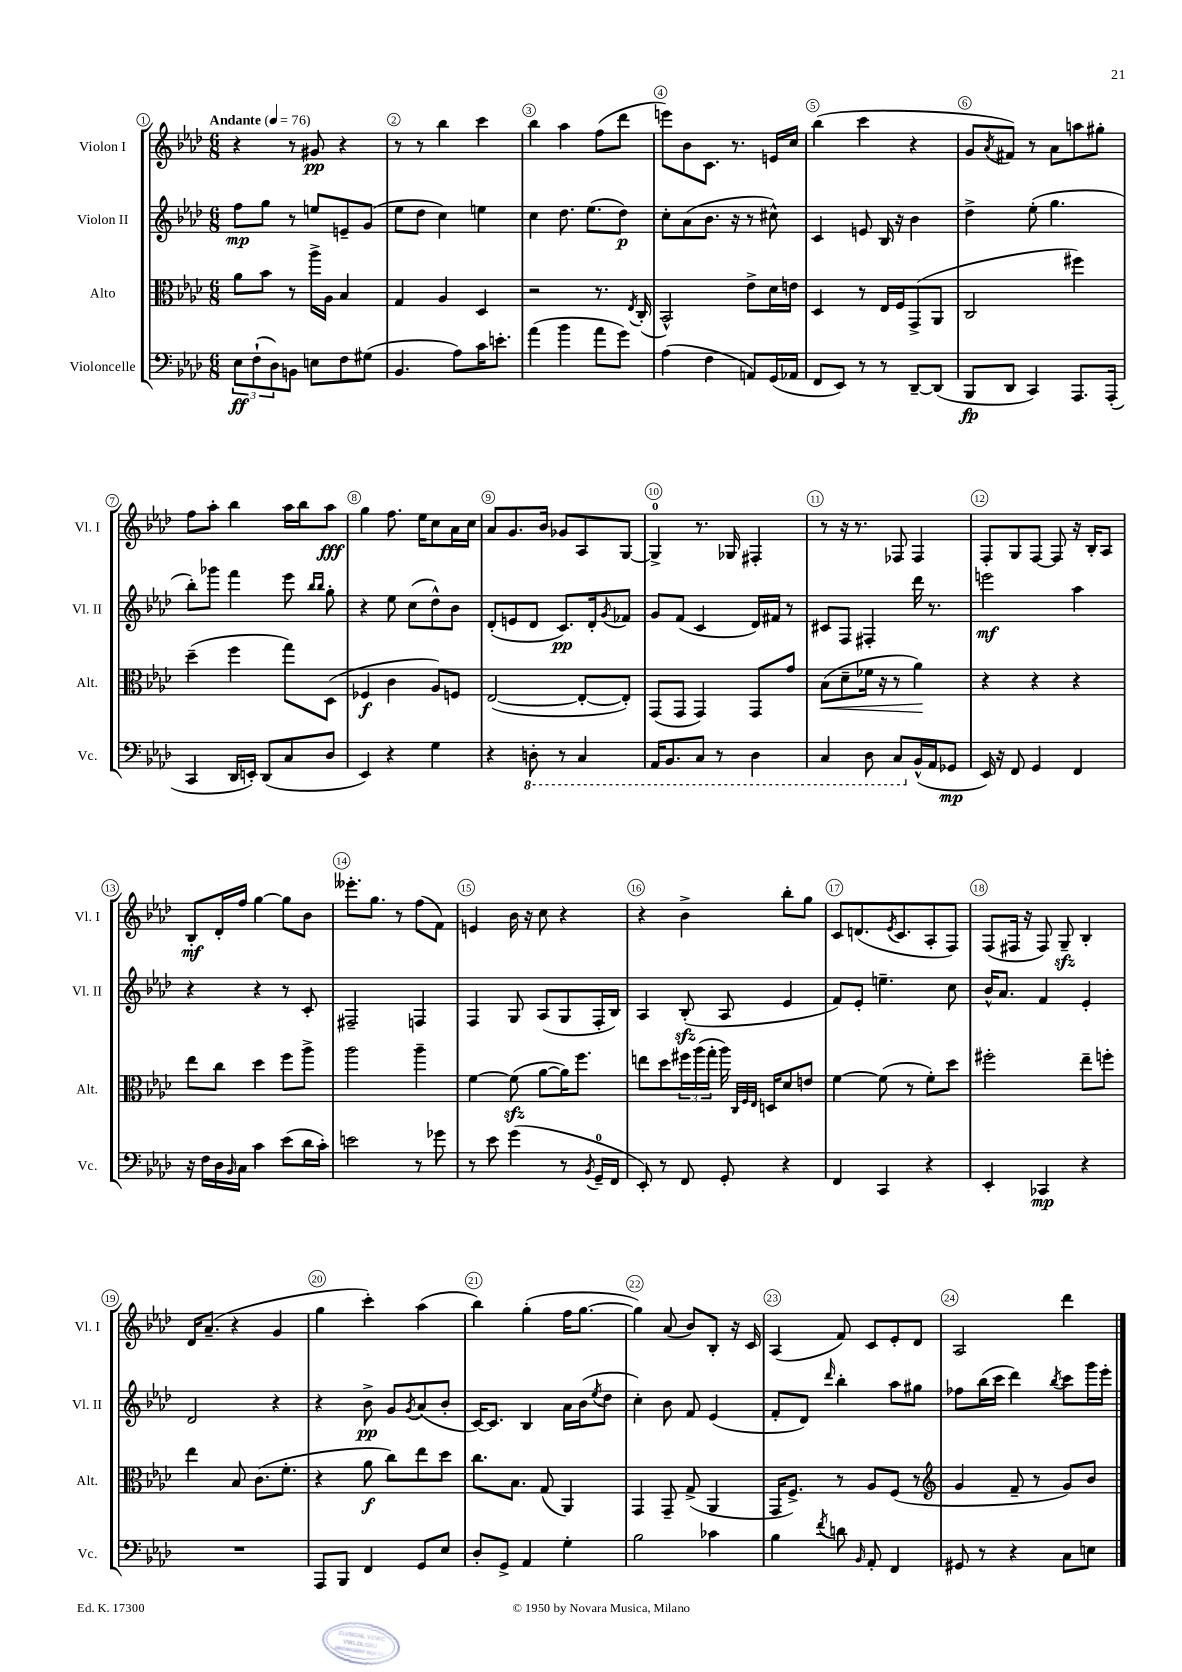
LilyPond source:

<<
\new StaffGroup <<
\new Staff = "s0" \with { instrumentName = "Violon I" shortInstrumentName = "Vl. I" } {
    \clef treble \key aes \major \numericTimeSignature \time 6/8 \tempo "Andante" 4 = 76
    r4 r8 gis'8\pp r4 |
    r8 r8 bes''4 c'''4 |
    bes''4 aes''4 f''8( des'''8 |
    e'''8) bes'8 c'8. r8. e'16 c''16 |
    bes''4( c'''4 r4 |
    g'8 \acciaccatura { aes'8 } fis'8) r8 aes'8 a''8 gis''8-. |
    f''8 aes''8-. bes''4 aes''16 bes''16 aes''8\fff |
    g''4 f''8. ees''16 c''8 aes'16 c''16 |
    aes'8 g'8. bes'16 ges'8 aes8 g8~ |
    g4-0-> r8. ges16 fis4-. |
    r8 r16 r8. fes8 fes4 |
    f8-. g8 f8~ f8 r16 bes16-. aes8 |
    bes8-.\mf des'16-. f''16 g''4~ g''8 bes'8 |
    eeses'''8.-. g''8. r8 f''8( f'8) |
    e'4 bes'16 r16 c''8 r4 |
    r4 bes'4-> bes''8-. g''8 |
    c'8 d'8.( \acciaccatura { ees'8 } c'8. aes8-. f8) |
    f8( fis16 r16 fis8) g8--\sfz bes4-. |
    des'16 aes'8.--( r4 g'4 |
    g''4 c'''4-.) aes''4( |
    bes''4) g''4-.( f''16 g''8.~ |
    g''4) aes'8( bes'8) bes8-. r16 c'16 |
    aes4( f'8) c'8 ees'8-. des'8 |
    aes2 des'''4 \bar "|." |
}
\new Staff = "s1" \with { instrumentName = "Violon II" shortInstrumentName = "Vl. II" } {
    \clef treble \key aes \major \numericTimeSignature \time 6/8
    f''8\mp g''8 r8 e''8 e'8-- g'8( |
    ees''8 des''8 c''4) e''4 |
    c''4 des''8. ees''8.( des''8\p) |
    c''8-. aes'8( bes'8. r16 r8 cis''8-^) |
    c'4 e'8 bes16 r16 bes'4 |
    des''4-> ees''8-.( g''4. |
    bes''8-.) ges'''8 f'''4 ees'''8 \grace { bes''16 bes''16 } g''8-. |
    r4 ees''8 c''8( des''8-^) bes'8 |
    des'8-.( e'8 des'8 c'8.\pp) des'16-. \acciaccatura { g'8 } fes'8 |
    g'8 f'8( c'4 des'16) fis'16 r8 |
    cis'8 f8 fis4-. des'''16 r8. |
    e'''2\mf aes''4 |
    r4 r4 r8 c'8-. |
    fis2-- f4 |
    f4 g8 aes8( g8 f16-. bes16) |
    aes4 bes8-.\sfz( aes8 ees'4 |
    f'8) ees'8-. e''4.-- c''8 |
    bes'16-^ aes'8. f'4 ees'4-. |
    des'2 r4 |
    r4 bes'8->\pp g'8 \acciaccatura { g'8 } aes'8( bes'8-. |
    c'16~) c'8. bes4 aes'16 bes'16( \acciaccatura { ees''8 } des''8 |
    c''4-.) bes'8 f'8 ees'4( |
    f'8-. des'8) \grace { des'''16 } bes''4-. aes''8 gis''8 |
    fes''8 bes''16( c'''16 des'''4) \acciaccatura { bes''8 } c'''8 g'''16 ees'''16-. \bar "|." |
}
\new Staff = "s2" \with { instrumentName = "Alto" shortInstrumentName = "Alt." } {
    \clef alto \key aes \major \numericTimeSignature \time 6/8
    aes'8 bes'8 r8 aes''16-> aes16 bes4 |
    g4 aes4 des4 |
    r2 r8. \acciaccatura { ees8 } c16-.( |
    bes,2-^) ees'8-> des'16 e'16 |
    des4 r8 ees16 f16 g,8->( aes,8 |
    c2 fis''4) |
    des''4--( f''4 g''8) des8( |
    fes4\f c'4 aes8) f8 |
    ees2~( ees8~-. ees8-.) |
    g,8( g,8 g,4) g,8 g'8 |
    bes8\<( des'8-- fes'16 r16 r8 aes'4\!) |
    r4 r4 r4 |
    ees''8 c''8 des''4 f''8 aes''8-> |
    aes''2 aes''4-- |
    f'4~ f'8\sfz( aes'8~ aes'16) f''8. |
    e''8 des''8 \tuplet 3/2 { fis''16 aes''16( g''16-. } aes''16) \grace { c32 f32 ees32 } d16 des'8 e'8 |
    f'4~ f'8( r8 f'8-.) des''8 |
    fis''2-. ees''8-- f''8-. |
    ees''4 bes8 c'8.( f'8.-. |
    r4 aes'8\f c''8) ees''8 des''8 |
    c''8. bes8. g8( aes,4) |
    g,4 g,8-- g8->( aes,4 |
    g,16 f8.->) r8 aes8 f8( r8 |
    \clef treble g'4 f'8-- r8 g'8) bes'8 \bar "|." |
}
\new Staff = "s3" \with { instrumentName = "Violoncelle" shortInstrumentName = "Vc." } {
    \clef bass \key aes \major \numericTimeSignature \time 6/8
    \tuplet 3/2 { ees8\ff f8-!( des8) } b,8 e8 f8 gis8( |
    bes,4. aes8) c'16 e'8.-. |
    aes'4( bes'4 aes'8 g'8) |
    aes4( f4 a,8) g,16( aes,16 |
    f,8 ees,8) r8 r8 des,8~-- des,8( |
    bes,,8\fp des,8 c,4) aes,,8. aes,,16-.( |
    c,4 des,16 e,16-.) des,8( c8 des8 |
    ees,4) r4 g4 |
    r4 \ottava #-1 d,8-. r8 c,4 |
    aes,,16 bes,,8. c,8 r8 des,4 |
    c,4 des,8 c,8 \ottava #0 bes,16-^( aes,16 ges,8\mp |
    ees,16) r16 f,8 g,4 f,4 |
    r16 f16 des16 \grace { bes,16 } c16 c'4 ees'8( des'16 c'16-.) |
    e'2 r8 ges'8 |
    r8 ees'8 g'4( r8 \acciaccatura { bes,8 } g,16-0-- f,16 |
    ees,8-.) r8 f,8 g,8-. r4 |
    f,4 c,4 r4 |
    ees,4-. ces,4\mp r4 |
    R2. |
    aes,,8 bes,,8 f,4 g,8 ees8 |
    des8-. g,8-> aes,4 g4-. |
    bes2 ces'4 |
    bes4 \acciaccatura { f'8 } d'8 \grace { bes,16 } aes,8-. f,4 |
    gis,8 r8 r4 c8 e8 \bar "|." |
}
>>
>>
\layout { \context { \Score \override BarNumber.break-visibility = ##(#f #t #t) barNumberVisibility = #all-bar-numbers-visible \override BarNumber.stencil = #(make-stencil-circler 0.1 0.3 ly:text-interface::print) } }
